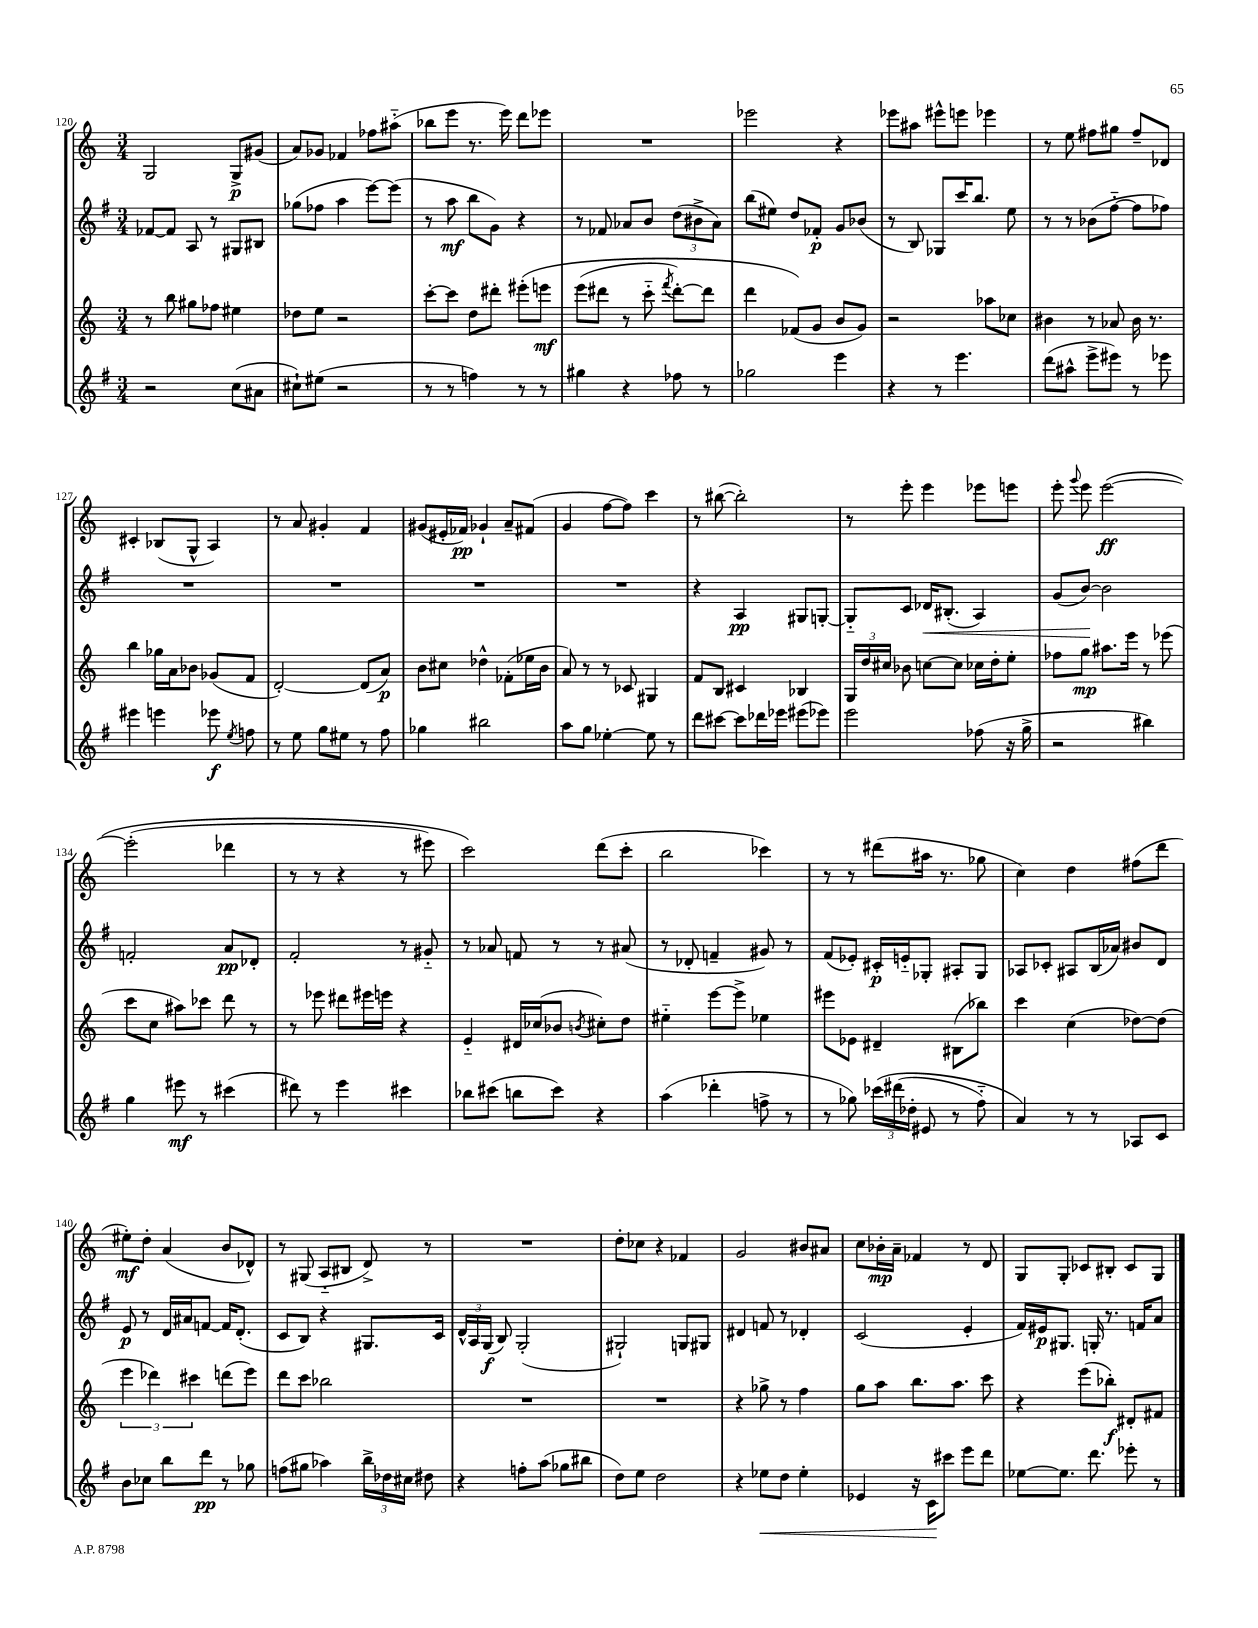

**kern	**kern	**kern	**kern
*staff4	*staff3	*staff2	*staff1
*clefG2	*clefG2	*clefG2	*clefG2
*k[f#]	*k[]	*k[f#]	*k[]
*M3/4	*M3/4	*M3/4	*M3/4
2r	8r	[8f-	2G
.	8bb	8f-]	.
.	8gg#	8A	.
.	8ff-	8r	.
(8cc	4ee#	8G#	8G^
8a#	.	8B#	(8g#
=	=	=	=
8cc#`)	8dd-	(8gg-	8a)
(8ee#	8ee	8ff-	8g-
2r	2r	4aa	4f-
.	.	[8eee)	8ff-
.	.	(8eee]	(8aa#'~
=	=	=	=
8r	[8ccc'	8r	8bb-
8r	8ccc]	8aa	8eee
4ff)	8dd	8bb	8.r
.	8ddd#'	8g)	.
.	.	.	16eee)
8r	&(8eee#'	4r	8ddd
8r	8eee	.	8eee-
=	=	=	=
4gg#	(8eee	8r	2.r
.	8ddd#	8f-	.
4r	8r	8a-	.
.	8ccc'~	8b	.
.	8qfff	.	.
8ff-	[8ddd#')	(12dd	.
.	.	12b#^	.
8r	8ddd#]	.	.
.	.	12a-)	.
=	=	=	=
2gg-	4ddd	(8bb	2eee-
.	.	8ee#)	.
.	(8f-&)	8dd	.
.	8g	8f-'	.
4eee	8b	8g	4r
.	8g)	(8b-	.
=	=	=	=
4r	2r	8r	8eee-
.	.	8B)	8aa#
8r	.	8G-	8eee#^^
4.eee	.	16ccc	8eee
.	.	8.bb	.
.	8aa-	.	4eee-
.	8cc-	8ee	.
=	=	=	=
(8ddd	4b#	8r	8r
8aa#^^	.	8r	8ee
8eee^	8r	(8b-	8ff#
8eee#)	8a-	[8ff#'~	8gg#
8r	16b#	8ff#]	8ff#~
.	8.r	.	.
8eee-	.	8ff-)	8d-
=	=	=	=
4eee#	4bb	2.r	4c#'
4eee	16gg-	.	(8B-
.	16a	.	.
.	8b-	.	8G^^
8eee-	(8g-	.	4A)
8qee	.	.	.
8ff	8f	.	.
=	=	=	=
8r	[2d')	2.r	8r
8ee	.	.	8a
8gg	.	.	4g#'
8ee#	.	.	.
8r	(8d]	.	4f
8ff#	8a)	.	.
=	=	=	=
4gg-	8b	2.r	(8g#
.	8cc#	.	16e#'
.	.	.	16f-)
2bb#	4dd-^^	.	4g-`
.	(8f-'	.	8a~
.	16ee-	.	(8f#
.	16b	.	.
=	=	=	=
8aa	8a)	2.r	4g
8gg	8r	.	.
[4ee-'	8r	.	[8ff
.	8c-	.	8ff])
8ee-]	4G#	.	4ccc
8r	.	.	.
=	=	=	=
8ddd	8f	4r	8r
[8ccc#	8B	.	([8bb#
8ccc#]	4c#	4A	2bb#'])
16ddd-	.	.	.
16eee-	.	.	.
(8eee#	4B-	8G#	.
8eee-)	.	[8G'	.
=	=	=	=
2eee	24G	8G'~]	8r
.	24dd	.	.
.	24cc#	.	.
.	8b-	8c	8eee'
.	[8cc	16d-	4eee
.	.	(8.B#'	.
.	8cc]	.	.
(8ff-	16cc-	4A)	8eee-
.	16dd'	.	.
16r	8ee'	.	8eee
16gg^	.	.	.
=	=	=	=
2r	8ff-	(8g	8eee'
.	.	.	8qqggg
.	8gg	[8b)	8eee
.	8.aa#	2b]	&([2eee
.	16eee	.	.
4bb#)	8r	.	.
.	(8eee-	.	.
=	=	=	=
4gg	8ccc	2f'	(2eee']
.	8cc	.	.
8eee#	8aa#)	.	.
8r	8ccc-	.	.
(4ccc#	8ddd	8a	4ddd-
.	8r	8d-'	.
=	=	=	=
8ddd#)	8r	2f#'	8r
8r	8eee-	.	8r
4eee	8ddd#	.	4r
.	16eee#	.	.
.	16eee	.	.
4ccc#	4r	8r	8r
.	.	8g#'~	8eee#)
=	=	=	=
8bb-	4e'~	8r	2ccc&)
(8ccc#	.	8a-	.
8bb	16d#	8f	.
.	(16cc-	.	.
8ccc#)	8b-	8r	.
.	8qb	.	.
4r	8cc#')	8r	(8ddd
.	8dd	(8a#	8ccc'
=	=	=	=
(4aa	4ee#'~	8r	2bb
.	.	8d-'	.
4ddd-'	[8eee	4f~	.
.	8eee^]	.	.
8ff^	4ee-	8g#)	4ccc-)
8r	.	8r	.
=	=	=	=
8r	8eee#	(8f#	8r
8gg-)	8e-	8e-')	8r
&(24ccc-	4d#~	16c#'	(8ddd#
(24ddd#	.	.	.
.	.	16e'~	.
24dd-'	.	.	.
8e#	.	8G-'	16aa#
.	.	.	8.r
8r	(8B#	8A#'	.
8ff#'~)	8bb-)	8G-	8gg-
=	=	=	=
4a&)	4ccc	8A-	4cc)
.	.	8c-'	.
8r	(4cc	8A#	4dd
8r	.	(16B	.
.	.	16a-)	.
8A-	[8dd-)	8b#	(8ff#
8c	(8dd-]	8d	8ddd
=	=	=	=
8b	6eee	8e	8ee#')
8cc-	.	8r	8dd'
.	6ddd-)	.	.
8bb	.	16d	(4a
.	.	16a#	.
.	6ccc#	.	.
8ddd	.	[8f	.
8r	(8ddd	16f]	8b
.	.	(8.d'	.
8gg-	8eee)	.	8d-^^)
=	=	=	=
(8ff	8ddd	8c	8r
8gg#	8ccc	8B)	(8G#
4aa-)	2bb-	4r	8A'~
.	.	.	8B#
24bb^	.	8.G#	8d^)
24dd-	.	.	.
24cc#	.	.	.
8dd#	.	.	8r
.	.	16c	.
=	=	=	=
4r	2.r	24d^^	2.r
.	.	24A	.
.	.	(24G	.
.	.	8B)	.
8ff'	.	(2G'	.
(8aa	.	.	.
8gg-	.	.	.
8bb#	.	.	.
=	=	=	=
8dd)	2.r	2G#`)	8dd'
8ee	.	.	8cc-
2dd	.	.	4r
.	.	8G	4f-
.	.	8G#	.
=	=	=	=
4r	4r	4d#	2g
8ee-	8gg-^	8f	.
8dd	8r	8r	.
4ee-'	4ff	4d-'	8b#
.	.	.	8a#
=	=	=	=
4e-	8gg	(2c	8cc
.	8aa	.	16b-'
.	.	.	16a~
16r	8.bb	.	4f-
16c	.	.	.
8ccc#	.	.	.
.	8.aa	.	.
8eee	.	4e'	8r
8ddd	8ccc	.	8d
=	=	=	=
[8ee-	4r	16f#)	8G
.	.	16e#	.
8.ee-]	.	8.G#	8G'
.	(8eee	.	8c-
8.ddd	.	16G'	.
.	8bb-')	8.r	8B#'
8eee-'	8d#'	.	8c-
.	.	16f	.
8r	8f#	8a	8G
==	==	==	==
*-	*-	*-	*-
